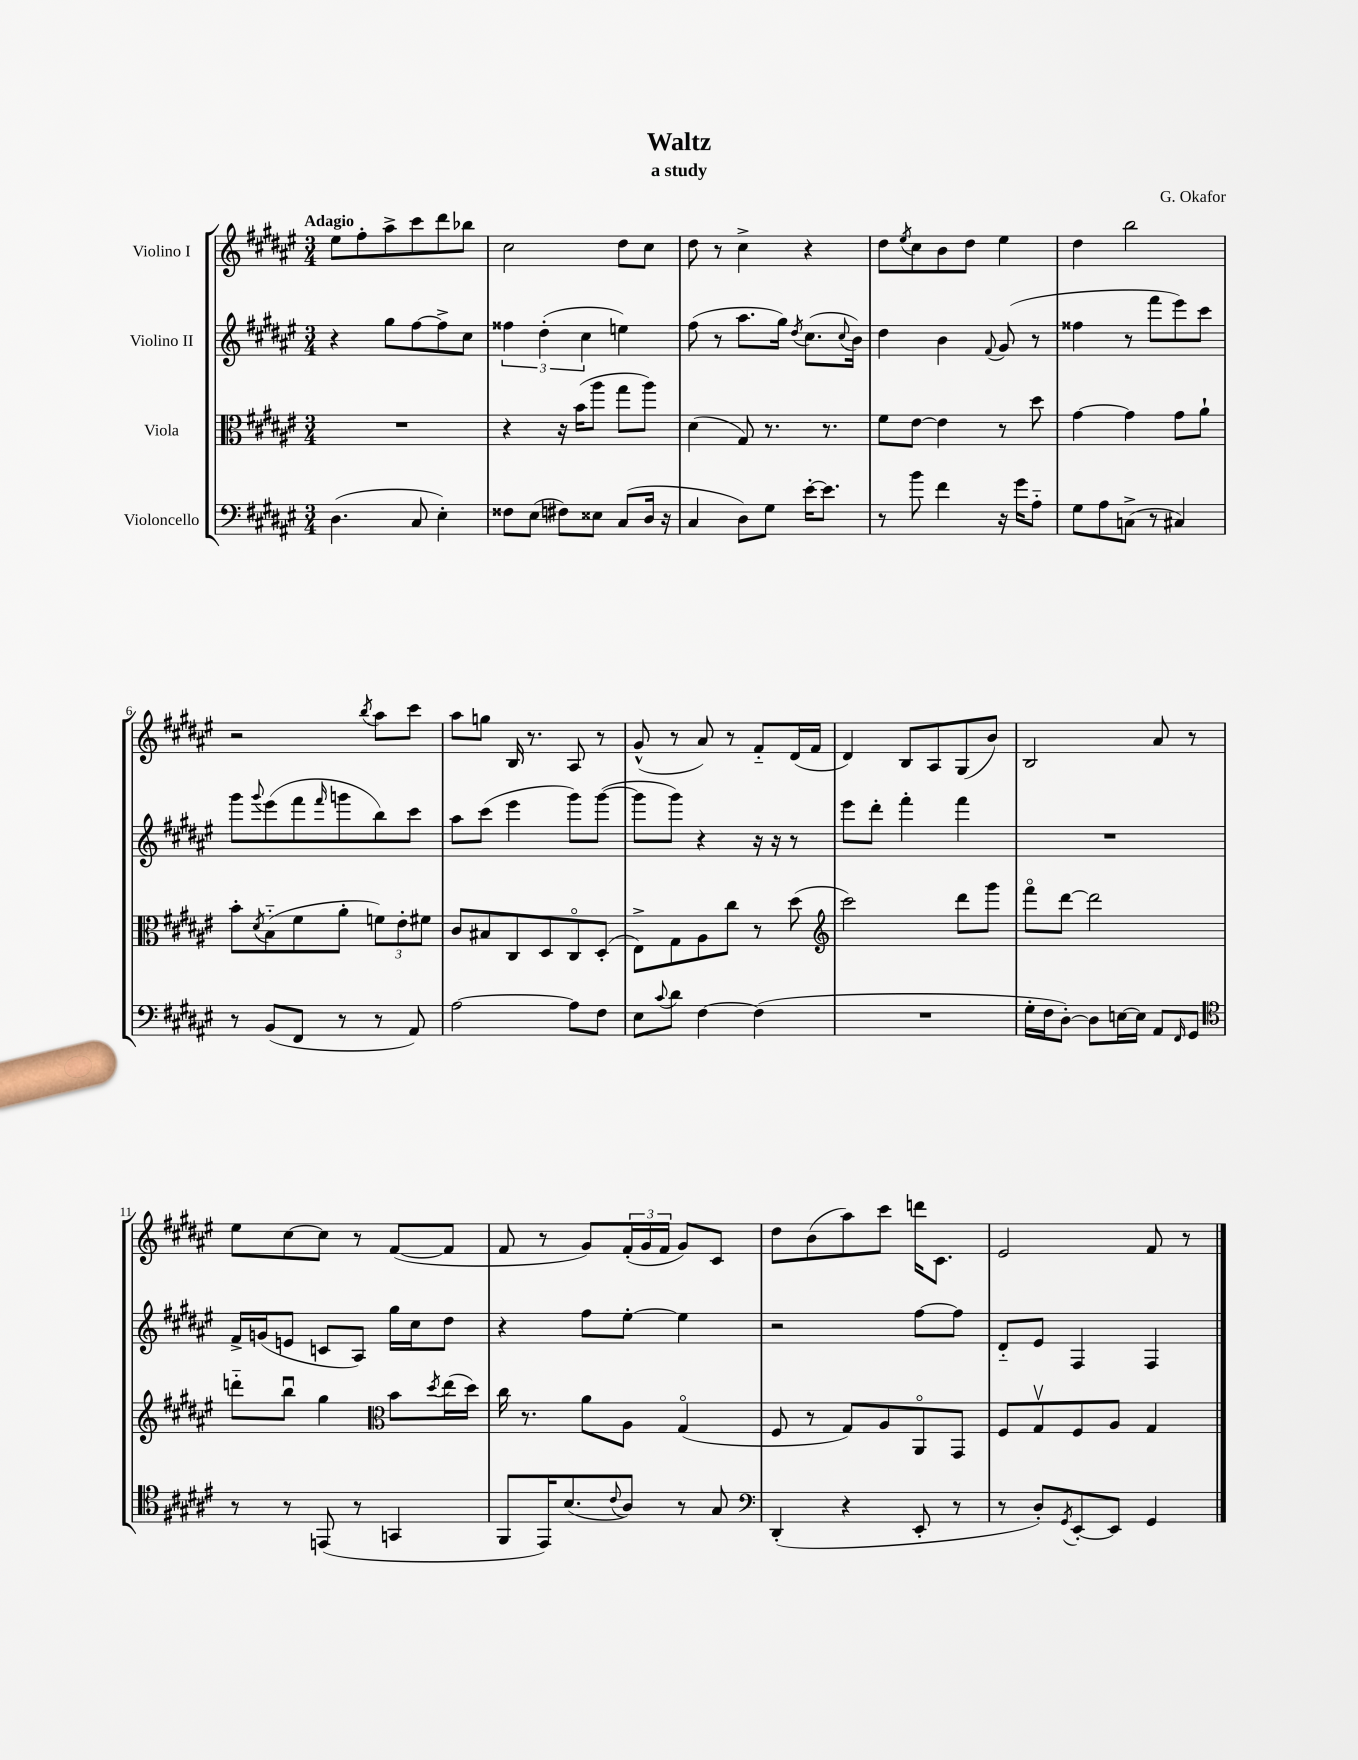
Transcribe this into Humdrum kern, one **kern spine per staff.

**kern	**kern	**kern	**kern
*part4	*part3	*part2	*part1
*staff4	*staff3	*staff2	*staff1
*I"Violoncello	*I"Viola	*I"Violino II	*I"Violino I
*clefF4	*clefC3	*clefG2	*clefG2
*k[f#c#g#d#a#e#]	*k[f#c#g#d#a#e#]	*k[f#c#g#d#a#e#]	*k[f#c#g#d#a#e#]
*M3/4	*M3/4	*M3/4	*M3/4
=1	=1	=1	=1
!	!	!	!LO:TX:a:B:t=Adagio
(4.D#\	2.r	4r	8ee#\L
.	.	.	8ff#'\
.	.	8gg#\L	8aa#^\
8C#/	.	[8ff#\	8ccc#\
4E#'\)	.	8ff#^\]	8ddd#\
.	.	8cc#\J	8bb-X\J
=2	=2	=2	=2
8F##X\L	4r	6ff##X\	2cc#\
(8E#\J	.	.	.
.	.	(6dd#'\	.
8F#X\L)	16r	.	.
.	(16b\KL	.	.
.	.	6cc#\	.
8E##X\J	8aa#\J	.	.
(8C#/L	8gg#\L	4een\)	8dd#\L
16D#/Jk	8aa#\J)	.	8cc#\J
16r	.	.	.
=3	=3	=3	=3
4C#/	(4d#\	(8ff#\	8dd#\
.	.	8r	8r
8D#\L)	8G#/)	8.aa#\L	4cc#^\
8G#\J	8.r	.	.
.	.	16gg#\Jk)	.
.	.	8qdd#/	.
[16e#'\KL	.	(8.cc#\L	4r
8.e#\J]	8.r	.	.
.	.	8qqcc#/	.
.	.	16b\Jk)	.
=4	=4	=4	=4
8r	8f#\L	4dd#\	8dd#\L
.	.	.	8qee#/
8b\	[8e#\J	.	8cc#\
4f#\	4e#\]	4b\	8b\
.	.	.	8dd#\J
.	.	8qqf#/	.
16r	8r	(8g#/	4ee#\
16g#\KL	.	.	.
8A#\J	8dd#\	8r	.
=5	=5	=5	=5
8G#\L	[4g#\	4ff##X\	4dd#\
8A#\	.	.	.
(8Cn^\J	4g#\]	8r	2bb\
8r	.	8fff#\L	.
4C#X/)	8g#\L	8eee#\)	.
.	8a#`\J	8ccc#\J	.
!!LO:LB:g=z
=6	=6	=6	=6
8r	8b'\L	8ggg#\L	2r
.	8qd#/	8qqggg#/	.
(8BB/L	(8B\	(8eee#\	.
8FF#/J	8f#\	8fff#\	.
.	.	16qqfff#/	.
8r	8a#'\J	8gggn\	.
.	.	.	8qbb/
8r	12fn\L)	8bb\)	8aa#\L
.	12e#'\	.	.
8AA#/)	.	8ccc#\J	8ccc#\J
.	12f#X\J	.	.
=7	=7	=7	=7
[2A#\	8c#/L	8aa#\L	8aa#\L
.	8B#X/	(8ccc#\J	8ggn\J
.	8C#/	4eee#\	16B/
.	.	.	8.r
.	8D#/	.	.
8A#\L]	8C#/	8ggg#\L)	8A#/
8F#\J	(8D#'/J	([8ggg#\J	8r
=8	=8	=8	=8
8E#\L	8E#^\L)	8ggg#\L]	(8g#^^/
8qqc#/	.	.	.
8d#\J	8G#\	8ggg#\J)	8r
[4F#\	8A#\	4r	8a#/)
.	8cc#\J	.	8r
(4F#\]	8r	16r	8f#/L
.	.	16r	.
.	(8dd#\	8r	(16d#/L
.	.	.	16f#/JJ
=9	=9	=9	=9
*	*clefG2	*	*
2.r	2ccc#\)	8eee#\L	4d#/)
.	.	8ddd#'\J	.
.	.	4fff#'\	8B/L
.	.	.	8A#/
.	8ddd#\L	4fff#\	(8G#/
.	8ggg#\J	.	8b/J)
=10	=10	=10	=10
16G#'\LL	8fff#\L	2.r	2B/
16F#\J	.	.	.
[8D#'\J)	[8ddd#\J	.	.
8D#\L]	2ddd#\]	.	.
[16En\L	.	.	.
16E\JJ]	.	.	.
8AA#/L	.	.	8a#/
16qqFF#/	.	.	.
8GG#/J	.	.	8r
!!LO:LB:g=z
=11	=11	=11	=11
*clefC4	*	*	*
8r	8dddn\L	16f#^/LL	8ee#\L
.	.	(16gn/J	.
8r	8bbu\J	8en/J	[8cc#\
(8EEn/	4gg#\	8cn/L	8cc#\J]
8r	.	8A#/J)	8r
*	*clefC3	*	*
4GGn/	8b\L	16gg#\LL	([8f#/L
.	.	16cc#\J	.
.	8qdd#/	.	.
.	(16ee#\L	8dd#\J	8f#/J]
.	16dd#\JJ)	.	.
=12	=12	=12	=12
8FF#/L	16cc#\	4r	8f#/
.	8.r	.	.
16EE#/K)	.	.	8r
(8.B/	.	.	.
.	8a#\L	8ff#\L	8g#/L)
8qqc#/	.	.	.
8A#/J)	8A#\J	[8ee#'\J	(24f#'/L
.	.	.	24g#/
.	.	.	24f#/JJ
8r	(4G#/	4ee#\]	8g#/L)
8G#/	.	.	8c#/J
=13	=13	=13	=13
*clefF4	*	*	*
(4DD#'/	8F#/	2r	8dd#\L
.	8r	.	(8b\
4r	8G#/L)	.	8aa#\)
.	8A#/	.	8ccc#\J
8EE#'/	8AA#/	[8ff#\L	16dddn\KL
.	.	.	8.c#\J
8r	8GG#/J	8ff#\J]	.
=14	=14	=14	=14
8r	8F#/L	8d#/L	2e#/
8D#'/L)	8G#v/	8e#/J	.
8qGG#/	.	.	.
[8EE#'/	8F#/	4F#/	.
8EE#/J]	8A#/J	.	.
4GG#/	4G#/	4F#/	8f#/
.	.	.	8r
==	==	==	==
*-	*-	*-	*-
